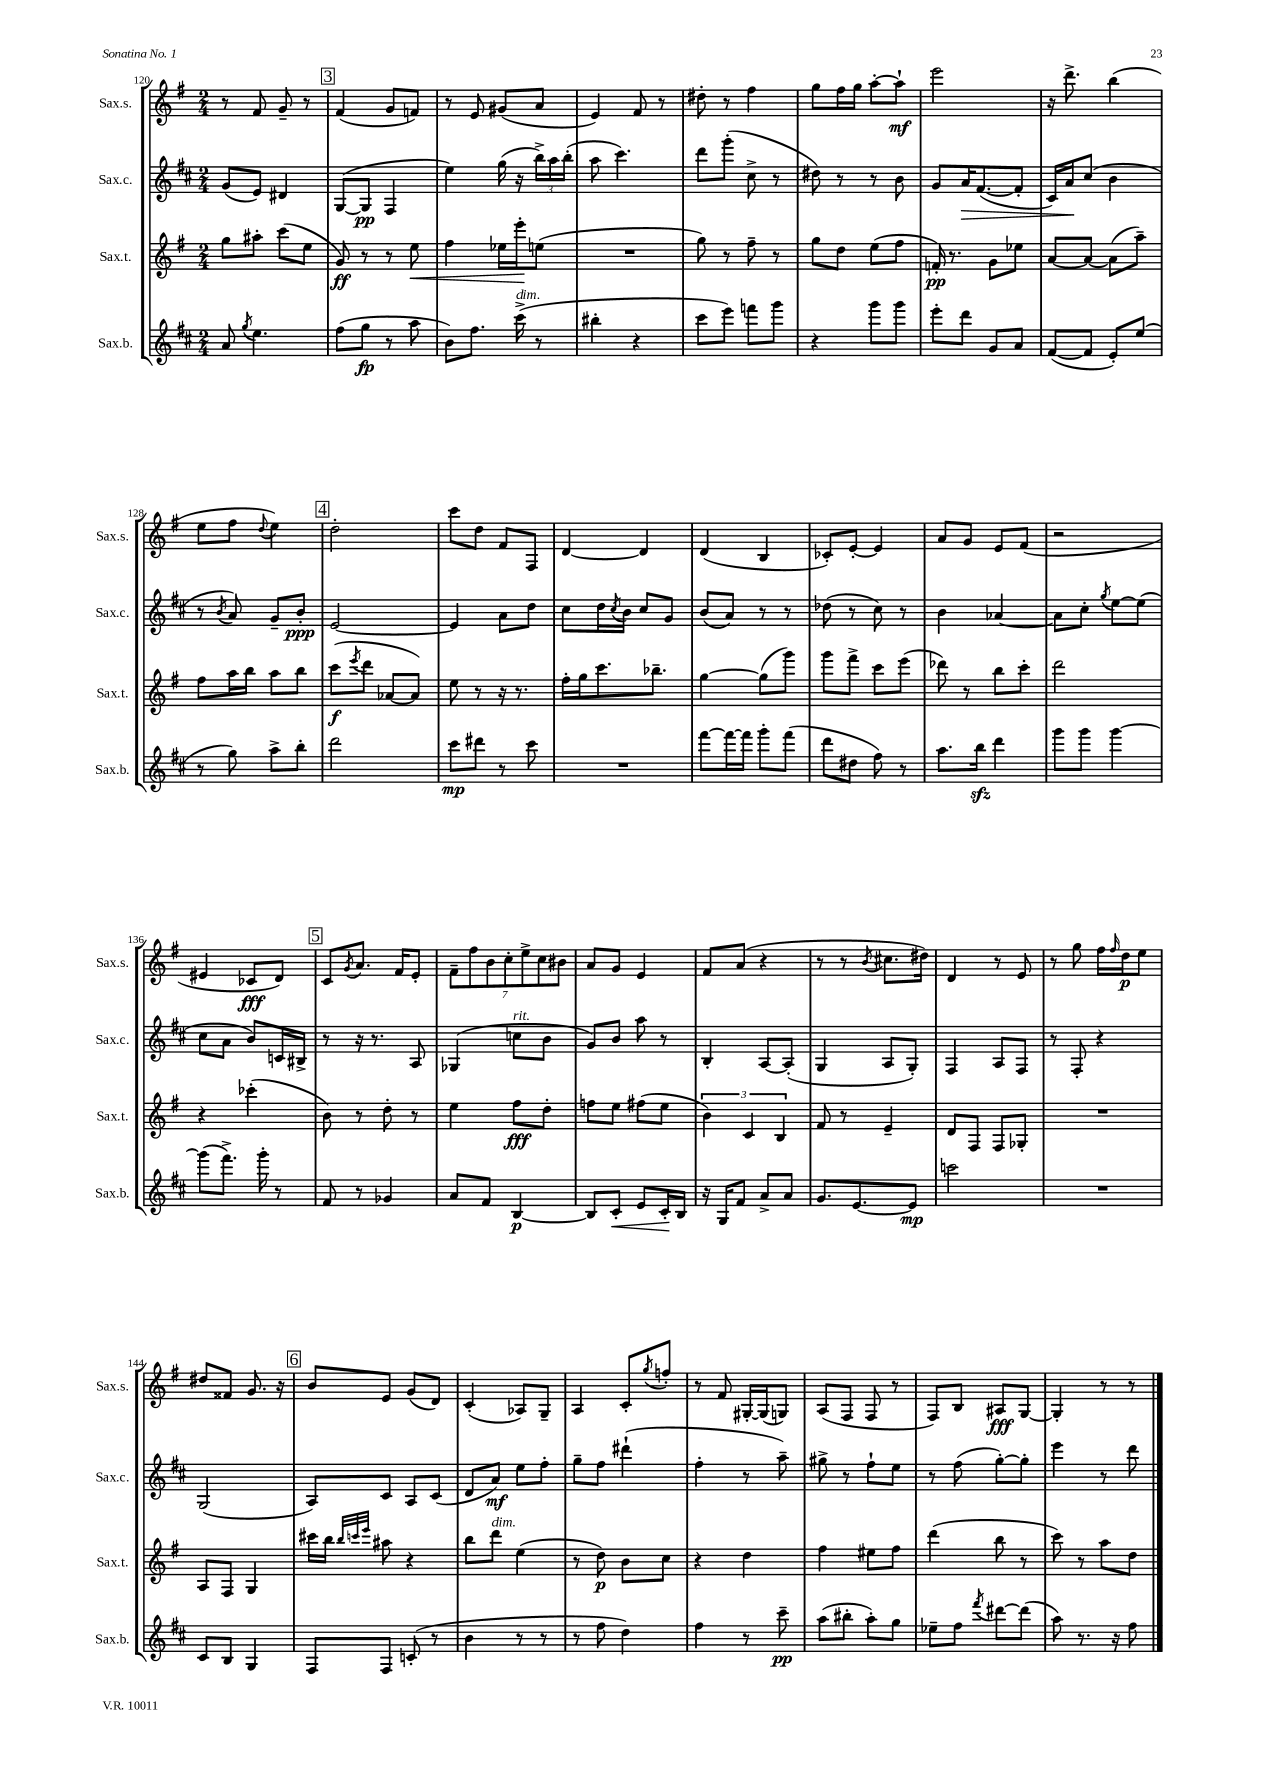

**kern	**kern	**kern	**kern
*staff4	*staff3	*staff2	*staff1
*clefG2	*clefG2	*clefG2	*clefG2
*k[f#c#]	*k[f#]	*k[f#c#]	*k[f#]
*M2/4	*M2/4	*M2/4	*M2/4
8a/	8gg\L	(8g/L	8r
8qgg/	.	.	.
4.ee\	8aa#'\J	8e/J)	8f#/
.	(8ccc\L	4d#/	8g~/
.	8ee\J	.	8r
=	=	=	=
(8ff#\L	8g/)	([8G/L	(4f#/
8gg\J	8r	8G/]J	.
8r	8r	4F#/	8g/L
8aa\	8ee\	.	8f/J)
=	=	=	=
8b\L)	4ff#\	4ee\)	8r
8.ff#\J	.	.	8e/
.	16ee-\LL	(16gg\	(8g#/L
(16ccc#^\	16eee'\J	16r	.
8r	(8ee\J	24bb^\LL)	8a/J
.	.	24aa\	.
.	.	(24bb'\JJ	.
=	=	=	=
4bb#'\	2r	8aa\	4e/)
.	.	4.ccc#\)	.
4r	.	.	8f#/
.	.	.	8r
=	=	=	=
8ccc#\L	8gg\)	8ddd\L	8dd#'\
8eee\J)	8r	(8ggg'\J	8r
8fff\L	8ff#~\	8cc#^\	4ff#\
8ggg\J	8r	8r	.
=	=	=	=
4r	8gg\L	8dd#\)	8gg\L
.	8dd\J	8r	16ff#\L
.	.	.	16gg\JJ
8ggg\L	(8ee\L	8r	[8aa'\L
8ggg\J	8ff#\J	8b\	8aa`\]J
=	=	=	=
8eee'\L	16f'/)	8g/L	2eee\
.	8.r	.	.
8ddd\J	.	16a/K	.
.	.	([8.f#/	.
8g/L	8g\L	.	.
8a/J	8ee-\J	8f#'/]J	.
=	=	=	=
([8f#/L	[8a/L	16c#/LL)	16r
.	.	16a/J	8.ddd^\
8f#/]J	8a/_J	(8cc#/J	.
8e'/L)	(8a\]L	4b\	(4bb\
(8ee/J	8aa~\J)	.	.
=	=	=	=
8r	8ff#\L	8r	8ee\L
.	.	8qb/	.
8gg\)	16aa\L	8a/)	8ff#\J
.	16bb\JJ	.	.
.	.	.	8qqdd/
8aa^\L	8aa\L	8g~/L	4ee\)
8bb'\J	8bb\J	8b'/J	.
=	=	=	=
2ddd\	(8ccc\L	[2e/	2dd'\
.	8qeee/	.	.
.	8ddd\J	.	.
.	[8a-/L	.	.
.	8a-/]J)	.	.
=	=	=	=
8ccc#\L	8ee\	4e/]	8ccc\L
8ddd#\J	8r	.	8dd\J
8r	16r	8a\L	8f#/L
.	8.r	.	.
8ccc#\	.	8dd\J	8F#/J
=	=	=	=
2r	16ff#'\LL	8cc#\L	[4d/
.	16gg\J	.	.
.	8.ccc\	16dd\L	.
.	.	8qcc#/	.
.	.	16b\JJ	.
.	.	8cc#/L	4d/]
.	8.bb-~\J	.	.
.	.	8g/J	.
=	=	=	=
[8fff#\L	[4gg\	(8b/L	(4d/
16fff#\_L	.	8a/J)	.
16fff#\]JJ	.	.	.
8ggg'\L	(8gg\]L	8r	4B/
(8fff#\J	8ggg\J)	8r	.
=	=	=	=
8ddd\L	8ggg\L	(8dd-\	8c-'/L)
8dd#\J	8fff#^\J	8r	[8e'/J
8ff#\)	8ccc\L	8cc#\)	4e/]
8r	(8eee\J	8r	.
=	=	=	=
8.aa\L	8ddd-\)	4b\	8a/L
.	8r	.	8g/J
16bb\Jk	.	.	.
4ddd\	8bb\L	[4a-/	8e/L
.	8ccc'\J	.	(8f#/J
=	=	=	=
8ggg\L	2ddd\	8a-\]L	2r
8ggg\J	.	8cc#'\J	.
.	.	8qgg/	.
[4ggg\	.	[8ee\L	.
.	.	(8ee\]J	.
=	=	=	=
(8ggg\]L	4r	8cc#\L	4e#/
8.fff#^\J)	.	8a\J	.
.	(4ccc-'\	8b/L)	8c-/L
16ggg'\	.	.	.
8r	.	16c/L	8d/J)
.	.	16B#^/JJ	.
=	=	=	=
8f#/	8b\)	8r	8c/L
.	.	.	8qg/
8r	8r	16r	8.a/J
.	.	8.r	.
4g-/	8dd'\	.	.
.	.	.	16f#/LK
.	8r	8A/	8e'/J
=	=	=	=
8a/L	4ee\	(4G-/	14f#~\L
.	.	.	14ff#\
8f#/J	.	.	.
.	.	.	14b\
.	.	.	14cc'\
[4B/	8ff#\L	8cc\L	.
.	.	.	14ee^\
.	.	.	14cc\
.	8dd'\J	8b\J	.
.	.	.	14b#\J
=	=	=	=
8B/]L	8ff\L	8g/L)	8a/L
8c#'/J	8ee\J	8b/J	8g/J
8e/L	(8ff#\L	8aa\	4e/
16c#'/L	8ee\J	8r	.
16B/JJ	.	.	.
=	=	=	=
16r	6b\)	4B'/	8f#/L
16G/LK	.	.	.
8f#/J	.	.	(8a/J
.	6c/	.	.
8a^/L	.	[8A/L	4r
.	6B/	.	.
8a/J	.	(8A'/]J	.
=	=	=	=
8.g/L	8f#/	4G/	8r
.	8r	.	8r
[8.e/	.	.	.
.	.	.	8qb/
.	4e~/	8A/L	8.cc#\L
8e/]J	.	8G'/J)	.
.	.	.	16dd#\Jk)
=	=	=	=
2ccc\	8d/L	4F#/	4d/
.	8F#/J	.	.
.	8F#/L	8A/L	8r
.	8G-'/J	8F#/J	8e/
=	=	=	=
2r	2r	8r	8r
.	.	8F#'/	8gg\
.	.	4r	16ff#\LL
.	.	.	16qqff#/
.	.	.	16dd\J
.	.	.	8ee\J
=	=	=	=
8c#/L	8A/L	(2G/	8dd#/L
8B/J	8F#/J	.	8f##/J
4G/	4G/	.	8.g/
.	.	.	16r
=	=	=	=
8F#/L	16ccc#\LL	8A/L)	8b/L
.	16bb\JJ	.	.
.	32qqbb/LLL	.	.
.	32qqccc/	.	.
.	32qqeee/JJJ	.	.
8F#/J	8aa#\	8c#/J	8e/J
(8c'/	4r	8A/L	(8g/L
8r	.	(8c#/J	8d/J)
=	=	=	=
4b\	8bb\L	8d/L	(4c'/
.	8ddd\J	8a/J)	.
8r	(4ee\	8ee\L	8A-/L)
8r	.	8ff#'\J	8G~/J
=	=	=	=
8r	8r	8gg~\L	4A/
8ff#\	8dd\)	8ff#\J	.
4dd\)	8b\L	(4ddd#`\	8c'/L
.	.	.	8qgg/
.	8cc\J	.	8ff'/J
=	=	=	=
4ff#\	4r	4ff#'\	8r
.	.	.	8f#/
8r	4dd\	8r	[16G#'/LL
.	.	.	(16G#/]J
8ccc#~\	.	8aa~\)	8G/J)
=	=	=	=
(8aa\L	4ff#\	8gg#^\	(8A/L
8bb#'\J	.	8r	8F#/J
8aa'\L)	8ee#\L	8ff#`\L	8F#/
8gg\J	8ff#\J	8ee\J	8r
=	=	=	=
8ee-~\L	(4ddd\	8r	8F#/L)
8ff#\J	.	(8ff#\	8B/J
8qfff#/	.	.	.
[8ddd#\L	8bb\	[8gg'\L)	8A#/L
(8ddd#\]J	8r	8gg'\]J	[8G/J
=	=	=	=
8aa\)	8ccc\)	4eee\	4G'/]
8.r	8r	.	.
.	8aa\L	8r	8r
16r	.	.	.
8ff#\	8dd\J	8ddd\	8r
==	==	==	==
*-	*-	*-	*-
